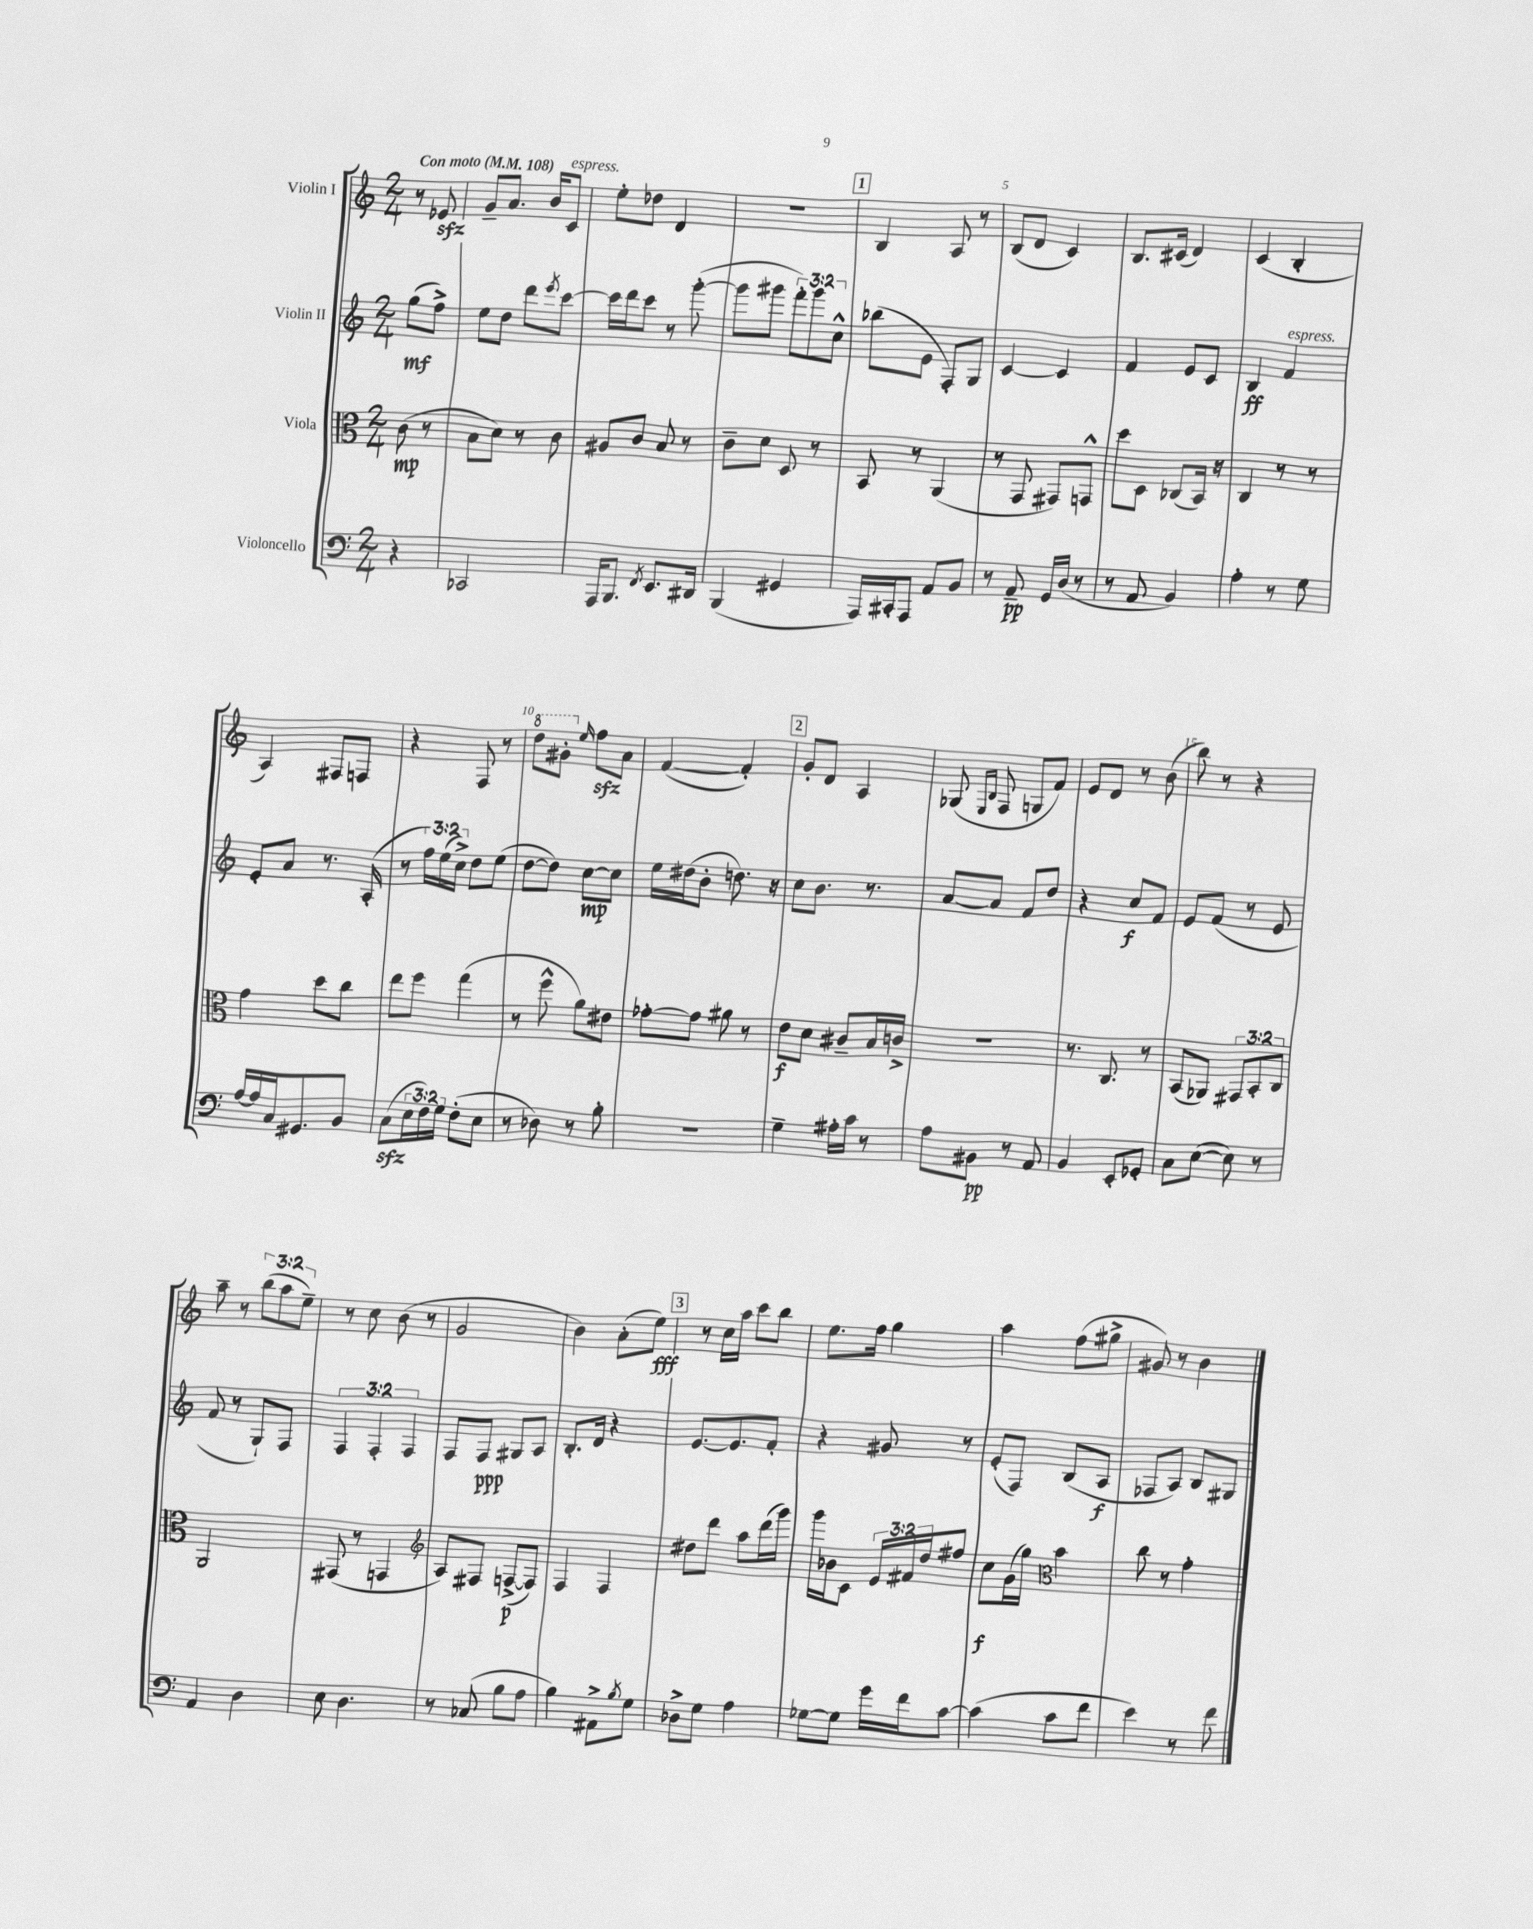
<<
\new StaffGroup <<
\new Staff = "s0" \with { instrumentName = "Violin I" } {
    \clef treble \key c \major \numericTimeSignature \time 2/4 \override Staff.TupletNumber.text = #tuplet-number::calc-fraction-text \partial 4 \tempo "Con moto" 4 = 108
    r8 ees'8\sfz |
    g'8-- a'8. b'16 c'8^\markup { \italic "espress." } |
    e''8-. des''8 d'4 |
    R2 |
    \mark \markup { \box "1" } b4 a8 r8 |
    b8( d'8 c'4) |
    b8. cis'16( d'4) |
    c'4( b4-. |
    a4) fis8 f8 |
    r4 f8 r8 |
    \ottava #1 d'''8 gis''8-. \ottava #0 \grace { e''16 } f''8\sfz a'8 |
    f'4~( f'4-.) |
    \mark \markup { \box "2" } g'8-. d'8 a4 |
    ges8( \grace { e16 b16 } f8 g8 f'8) |
    e'8 d'8 r8 b'8( |
    b''8) r8 r4 |
    a''8-- r8 \tuplet 3/2 { b''8( a''8 e''8--) } |
    r8 c''8 b'8( r8 |
    g'2 |
    b'4) a'8-.( e''8\fff) |
    \mark \markup { \box "3" } r8 c''16 a''16 c'''8 b''8 |
    e''8. f''16 g''4 |
    a''4 f''8( gis''8-> |
    gis'8) r8 b'4 \bar "|." |
}
\new Staff = "s1" \with { instrumentName = "Violin II" } {
    \clef treble \key c \major \numericTimeSignature \time 2/4 \override Staff.TupletNumber.text = #tuplet-number::calc-fraction-text \partial 4
    g''8\mf( f''8->) |
    e''8 d''8 d'''8 \acciaccatura { e'''8 } c'''8~ |
    c'''16 d'''16 c'''8 r8 g'''8~-.( |
    g'''8 gis'''8 \tuplet 3/2 { f'''8-.) gis'''8 c''8-^ } |
    \mark \markup { \box "1" } bes''8( e'8 f8-.) g8 |
    c'4~ c'4 |
    f'4 e'8 c'8 |
    b4\ff f'4^\markup { \italic "espress." } |
    e'8-. a'8 r8. a16-.( |
    r8 \tuplet 3/2 { f''16) e''16( c''16->) } d''8 e''8( |
    d''8~ d''8) c''8~\mp c''8 |
    e''16 dis''16( b'8-. d''8.) r16 |
    \mark \markup { \box "2" } c''8 b'8. r8. |
    a'8~ a'8 f'8 d''8 |
    r4 c''8\f f'8 |
    e'8 f'8( r8 e'8 |
    f'8 r8 g8-!) f8 |
    \tuplet 3/2 { f4 f4-. f4 } |
    f8 f8\ppp gis8 a8 |
    b8.-. d'16 r4 |
    \mark \markup { \box "3" } e'8.~ e'8. f'8-. |
    r4 gis'8 r8 |
    e'8-.( f8) b8( a8\f |
    fes8 a8) b8 gis8 \bar "|." |
}
\new Staff = "s2" \with { instrumentName = "Viola" } {
    \clef alto \key c \major \numericTimeSignature \time 2/4 \override Staff.TupletNumber.text = #tuplet-number::calc-fraction-text \partial 4
    c'8\mp( r8 |
    b8 d'8) r8 c'8 |
    ais8 c'8 b8 r8 |
    c'8-- d'8 d8 r8 |
    \mark \markup { \box "1" } b,8 r8 a,4( |
    r8 g,8 gis,8) g,8-^ |
    d''8 d8 ces8( b,16) r16 |
    c4 r8 r8 |
    g'4 d''8 c''8 |
    e''8 f''8 g''4( |
    r8 f''8-^ a'8) eis'8 |
    ges'8~-. ges'8 ais'8 r8 |
    \mark \markup { \box "2" } e'8\f d'8 cis'8-- b16 c'16-> |
    R2 |
    r8. c8. r8 |
    b,8( aes,8) \tuplet 3/2 { gis,8 b,8-. c8 } |
    a,2 |
    gis,8( r8 g,4 |
    \clef treble a8) fis8 f8~->\p( f8) |
    f4 f4 |
    \mark \markup { \box "3" } dis''8 d'''8 a''8 d'''16( g'''16) |
    g'''16 bes'16 c'8 \tuplet 3/2 { e'16 fis'16 d''16 } fis''8 |
    c''8\f g'16( g''16) \clef alto b'4 |
    c''8 r8 g'4-. \bar "|." |
}
\new Staff = "s3" \with { instrumentName = "Violoncello" } {
    \clef bass \key c \major \numericTimeSignature \time 2/4 \override Staff.TupletNumber.text = #tuplet-number::calc-fraction-text \partial 4
    r4 |
    ces,2 |
    a,,16 b,,8. \acciaccatura { f,8 } e,8. dis,16 |
    b,,4( gis,4 |
    \mark \markup { \box "1" } a,,16) cis,16-. a,,8 a,8 b,8 |
    r8 a,8--\pp g,16 d16( r8 |
    r8 a,8 b,4) |
    a4-. r8 g8 |
    a16~ a16 c16 gis,8. b,8 |
    c8\sfz( \tuplet 3/2 { e16 f16) g16 } f8-.( e8 |
    r8 des8) r8 b8-. |
    R2 |
    \mark \markup { \box "2" } g4-- ais16-. c'16 r8 |
    a8 bis,8\pp r8 a,8 |
    b,4 e,8-. ges,8-. |
    c8 e8~( e8) r8 |
    a,4 d4 |
    e8 d4. |
    r8 ces8( b8 a8 |
    b4) ais,8-> \acciaccatura { b8 } g8 |
    \mark \markup { \box "3" } des8-> g8 a4 |
    ges8~ ges8 g'16 f'16 c'8~ |
    c'4( c'8 f'8 |
    e'4) r8 f'8 \bar "|." |
}
>>
>>
\layout { \context { \Score \override BarNumber.break-visibility = ##(#f #t #t) barNumberVisibility = #(every-nth-bar-number-visible 5) } }
